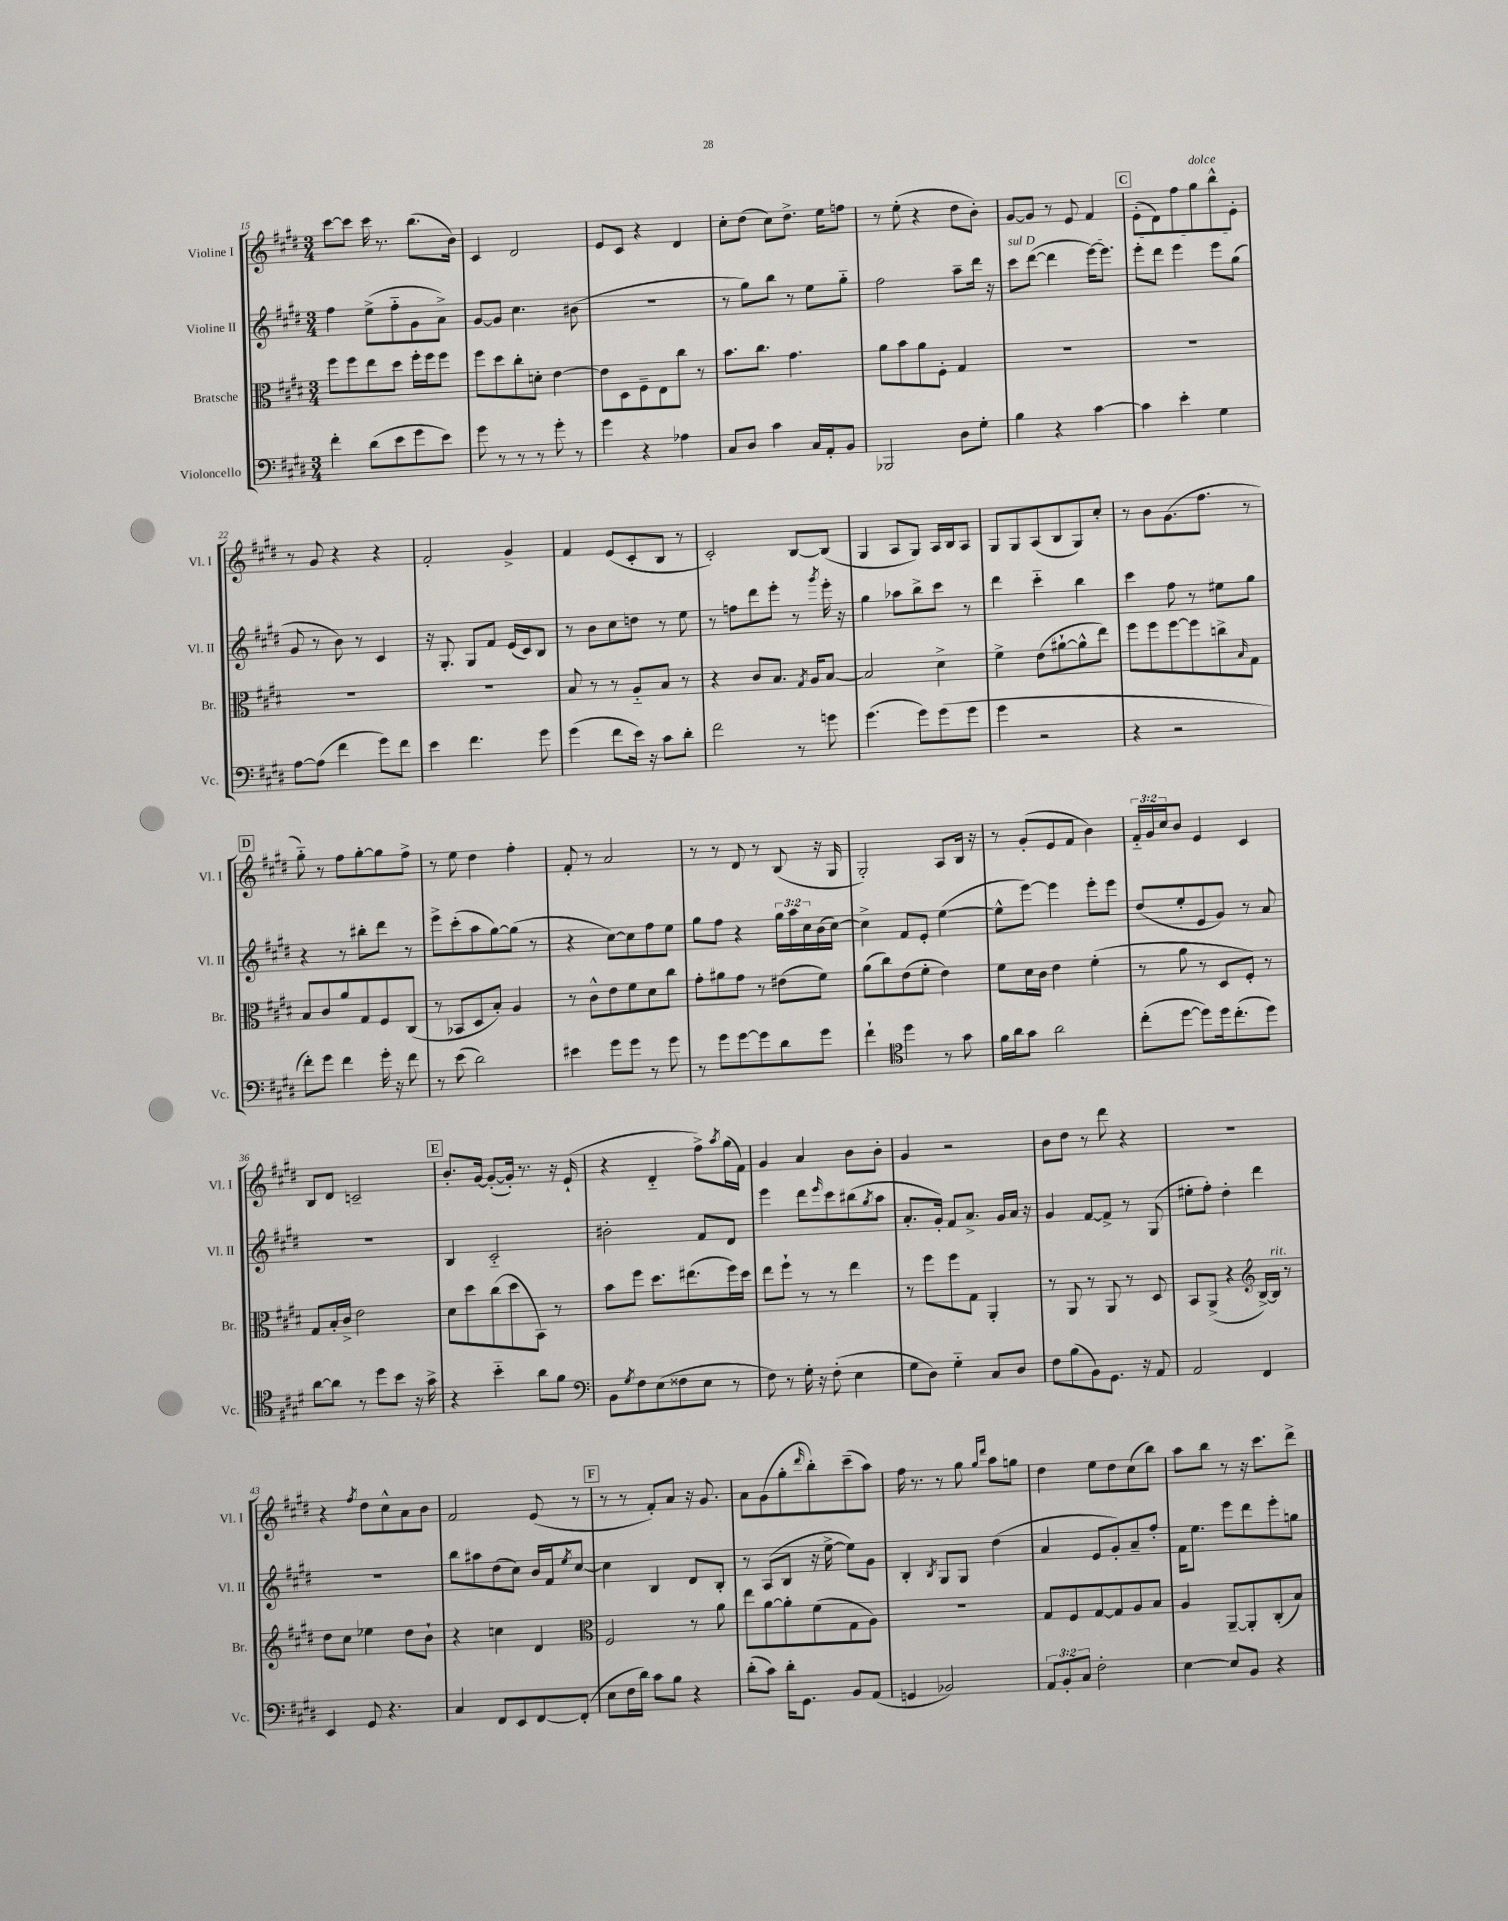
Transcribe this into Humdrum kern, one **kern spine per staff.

**kern	**kern	**kern	**kern
*part4	*part3	*part2	*part1
*staff4	*staff3	*staff2	*staff1
*I"Violoncello	*I"Bratsche	*I"Violine II	*I"Violine I
*I'Vc.	*I'Br.	*I'Vl. II	*I'Vl. I
*clefF4	*clefC3	*clefG2	*clefG2
*k[f#c#g#d#]	*k[f#c#g#d#]	*k[f#c#g#d#]	*k[f#c#g#d#]
*M3/4	*M3/4	*M3/4	*M3/4
=15	=15	=15	=15
4f#'\	8ff#\L	4ff#\	[8ccc#\L
.	8ff#\	.	8ccc#\J]
(8d#\L	8ee\	(8ee^\L	16ccc#\
.	.	.	8.r
8e\	8dd#\J	8ff#\	.
8g#\	16ff#'\LL	8g#\	(8.bb\L
.	16ff#\J	.	.
8e\J)	8ff#\J	8a^\J)	.
.	.	.	16b\Jk)
=16	=16	=16	=16
8g#\	8ff#\L	[8g#/L	4c#/
8r	8dd#\	8g#/J]	.
8r	8cc#'\	4.cc#\	2d#/
8r	8dn'\J	.	.
8g#'\	[4e\	.	.
8r	.	(8b#X\	.
=17	=17	=17	=17
4g#\	8e\L]	2.r	8e/L
.	8D#\	.	8c#/J
4r	8F#~\	.	4r
.	8E\	.	.
4A-X\	8cc#\J	.	4d#/
.	8r	.	.
=18	=18	=18	=18
8C#/L	8.b\L	8r	8cc#'\L
8D#/J	.	8gg#\L)	(8dd#\J
.	8.cc#\J	.	.
4c#\	.	8bb\J	8cc#\L)
.	4.g#\	8r	8.dd#^\J
16C#/LL	.	8ee\L	.
16AA'/J	.	.	16ee\KL
8BB/J	.	8gg#\J	8ffn\J
=19	=19	=19	=19
2BBB-X/	8a\L	2ff#\	8r
.	8b\	.	(8ee'\
.	8a\	.	4r
.	8F#'\J	.	.
8D#\L	4G#/	8aa~\L	8dd#\L
8G#'\J	.	16ddd#\Jk	8b'\J)
.	.	16r	.
=20	=20	=20	=20
!	!	!LO:TX:a:i:t=sul D	!
4B\	2.r	8ccc#\L	[8g#/L
.	.	([8ddd#\J	8g#/J]
4r	.	4ddd#\]	8r
.	.	.	8e/
[4c#\	.	[16eee\KL)	4f#/
.	.	8.eee\J]	.
!!LO:REH:place=s1:t=C
=21	=21	=21	=21
4c#\]	2.r	8eee'\L	(8e'\L
.	.	8ddd#\J	8d#\)
4e'\	.	4eee\	8ff#\
!	!	!	!LO:TX:a:i:t=dolce
.	.	.	8gg#\
4G#\	.	8eee\L	8bb^^\
.	.	(8gg#\J	8e'\J
!!LO:LB:g=z
=22	=22	=22	=22
[8A\L	2.r	8g#/	8r
(8A\J]	.	8r	8g#/
4f#\	.	8b\)	4r
.	.	8r	.
8g#\L)	.	4c#/	4r
8f#\J	.	.	.
=23	=23	=23	=23
4e\	2.r	16r	2f#'/
.	.	8.G#'/	.
4.f#\	.	8G#/L	.
.	.	8f#/J	.
.	.	(16e/LL	4g#^/
.	.	16c#/J)	.
8g#\	.	8B/J	.
=24	=24	=24	=24
(4g#\	8B/	8r	4f#/
.	8r	8b\L	.
8f#\L	8r	8cc#\	(8e/L
16e\Jk)	8A/L	8ddn\J	8c#'/
16r	.	.	.
8c#\L	8B/J	8r	8B/J
8d#'\J	8r	8ee\	8r
=25	=25	=25	=25
2f#\	4r	8r	2c#'/)
.	.	8ffn\L	.
.	8c#/L	8ddd#\	.
.	8.B/J	8eee'\J	.
8r	.	8r	[8B/L
.	8qG#/	.	.
.	16A/KL	.	.
.	.	8qggg#/	.
8gn\	[8B/J	16eee'\	(8B/J]
.	.	16r	.
=26	=26	=26	=26
(4.g#\	2B/]	4gg#\	4G#/
.	.	8aa-X\L	8A/L
8g#\L)	.	8bb^\	8G#/J)
(8g#\	4d#^\	8ccc#\J	16A/LL
.	.	.	16B/J
8g#\J	.	8r	8A/J
=27	=27	=27	=27
4g#\	4f#^\	4ddd#\	8G#/L
.	.	.	8G#/
2r	(8e\L	4ccc#\	(8A/
.	[8a#X`\	.	8B/
.	8a#^^\]	4bb\	8G#/)
.	8ee\J)	.	8cc#'/J
=28	=28	=28	=28
4r	8ff#\L	4ccc#\	8r
.	8ff#\	.	8b\L
2r	[8ff#\	8ff#\	(8.g#\
.	8ff#\]	8r	.
.	.	.	8.ff#\J
.	8ccn^\	8ee#X\L	.
.	16qqB/	.	.
.	8G#\J	8gg#\J	8r
!!LO:LB:g=z
!!LO:REH:place=s1:t=D
=29	=29	=29	=29
8f#'\L)	8B/L	4r	8gg#\)
8g#\J	8c#/	.	8r
4f#\	8a/	8r	8ff#\L
.	8G#/	8bb#X'\L	[8gg#'\
16g#'\	8F#/	8ddd#\J	8gg#\]
16r	.	.	.
8f#\	(8C#/J	8r	8ff#^\J
=30	=30	=30	=30
8r	8r	8eee^\L	8r
(8e\	8BB-X/L	(8ccc#'\	8ee\
2d#\)	8D#/	8aa\	4dd#\
.	8B'/J)	[8gg#\)	.
.	4A/	(8gg#\J]	4ff#'\
.	.	8r	.
=31	=31	=31	=31
4e#X\	8r	4r	8f#'/
.	8c#^^\L	.	8r
8g#\L	8e\	[8cc#\L)	2a/
8g#\J	8f#\	8cc#\]	.
8r	8d#\	8ff#\	.
8g#\	8cc#\J	8ee\J	.
=32	=32	=32	=32
8r	8g#'\L	8gg#\L	8r
8g#\L	8a#X\	8ff#\J	8r
[8g#\	8g#\J	4r	8d#/
8g#\]	8r	.	8r
8d#\	(8e#X\L	24gg#\LL	(8B/
.	.	24aa\	.
.	.	24cc#\	.
8g#\J	8f#\J)	(16b\	16r
.	.	[16cc#\JJ)	16G#/
=33	=33	=33	=33
4f#`\	(8a\L	4cc#^\]	2G#'/)
.	8cc#\)	.	.
*clefC4	*	*	*
4dd#\	(8e\	8f#/L	.
.	8f#'\J	8e'/J	.
8r	4e\)	([4ee\	8A/L
8g#\	.	.	16B/Jk
.	.	.	16r
=34	=34	=34	=34
16f#\LL	8f#\L	8ee^^\L]	8r
16a\J	.	.	.
8g#\J	16d#\L	[8eee\J)	(8g#'/L
.	16c#\JJ	.	.
2a\	4e\	4eee\]	8e/
.	.	.	8f#/J
.	(4f#'\	8eee'\L	4b\)
.	.	8eee\J	.
=35	=35	=35	=35
(8cc#'\L	8r	(8dd#/L	24f#/LL
.	.	.	24g#/
.	.	.	24cc#/J
[8dd#\J	8a\	8ee'/	8b/J
8dd#\L])	8r	8e/	4e/
16dd#\k	8D#/L	8g#/J)	.
(8.cc#'\	.	.	.
.	8F#'/J)	8r	4c#/
8dd#\J)	8r	8a/	.
!!LO:LB:g=z
=36	=36	=36	=36
[8a\L	8G#/L	2.r	8B/L
8a\J]	16B'/L	.	8d#/J
.	16c#^/JJ	.	.
8r	2e\	.	2cn~/
8dd#\L	.	.	.
8b\J	.	.	.
16r	.	.	.
16g#^\	.	.	.
!!LO:REH:place=s1:t=E
=37	=37	=37	=37
4r	8d#\L	4B/	8.b'/L
.	8dd#\	.	.
.	.	.	[16g#/Jk
4b\	(8cc#\	2c#/	(8g#'/L_
.	8dd#\	.	16g#'/Jk])
.	.	.	8.r
8a\L	8BB\J)	.	.
8f#\J	8r	.	16r
.	.	.	(16e`/
=38	=38	=38	=38
*clefF4	*	*	*
8BB\L	8b\L	2b#X'\	4r
8qG#/	.	.	.
8F#\	8ff#\J	.	.
(8E\	8.dd#\L	.	4d#/
8F##X\	.	.	.
.	(8.ee#X\	.	.
8E\J	.	8f#/L	8ff#^\L)
.	.	.	8qaa/
8r	16ff#\L)	8d#/J	(16gg#\L
.	16dd#\JJ	.	16f#\JJ)
=39	=39	=39	=39
8F#\)	8ee\L	4eee\	4g#/
8r	8ff#`\J	.	.
16G#'\	8r	8ddd#\L	4a/
16r	.	.	.
.	.	16qqeee/	.
(8F#'\	8r	8ccc#\	.
4E\	4ee\	(8bb#X\	8b\L
.	.	8qgg#/	.
.	.	8aa\J	8b'\J
=40	=40	=40	=40
8G#\L	8r	8.a'/L	4g#/
8D#\J)	8ff#\L	.	.
.	.	16g#'/Jk)	.
4G#\	8ff#\	8f#/L	2r
.	8G#\J	8.a^/J	.
8C#/L	4AA'/	.	.
.	.	16g#/LL	.
8D#/J	.	16a/JJ	.
.	.	16r	.
=41	=41	=41	=41
8F#\L	8r	4g#/	8b\L
(8B\	8AA/	.	8dd#\J
8BB\)	8r	[8f#/L	8r
8.GG#\J	8AA/	8f#^/J]	8ddd#\
.	8r	8r	4r
16r	.	.	.
8AA/	8D#/	(8G#/	.
=42	=42	=42	=42
2AA/	8BB/L	8ee#X'\L	2.r
.	(8AA^/J	8ff#'\J)	.
.	4r	4dd#'\	.
*	*clefG2	*	*
4FF#/	[16B^/LL)	4ddd#\	.
!	!LO:TX:a:i:t=rit.	!	!
.	16B/JJ]	.	.
.	8r	.	.
!!LO:LB:g=z
=43	=43	=43	=43
4EE/	8dd#\L	2.r	4r
.	8cc#\J	.	.
.	.	.	8qff#/
8GG#/	4ee-X\	.	8dd#\L
4.r	.	.	8cc#^^\
.	8dd#\L	.	8a\
.	8b`\J	.	8b\J
=44	=44	=44	=44
4C#/	4r	8bb\L	2f#/
.	.	8aa#X\	.
8FF#/L	4ccn\	(8dd#\	.
8EE/	.	8cc#\J)	.
[8FF#/	4d#/	16b/LL	(8e/
.	.	16f#/J	.
.	.	8qee/	.
(8FF#'/J]	.	[8cc#/J	8r
!!LO:REH:place=s1:t=F
=45	=45	=45	=45
*	*clefC3	*	*
8E\L	2F#/	4cc#\]	8r
16F#\L	.	.	8r
16d#\JJ)	.	.	.
8c#\L	.	4B/	8f#'/L)
8B\J	.	.	8a/J
4r	8r	8d#/L	16r
.	.	.	8.g#/
.	8a\	8B'/J	.
=46	=46	=46	=46
(8d#'\L	8ee\L	8r	8a\L
8c#\J)	[8a\	(8A/L	(8g#\
16d#'\KL	8a'\]	8B/J	8gg#'\
8.GG#\J	.	.	.
.	.	.	16qqddd#/
.	(8f#\	16r	8bb'\)
.	.	[16ee^\	.
8BB/L	8G#\	8ee\L])	(8ccc#~\
(8AA/J	8A\J)	8g#\J	8aa\J)
=47	=47	=47	=47
4GGn/	2.r	4B'/	16ff#\
.	.	.	8.r
.	.	8qB/	.
2BB-X/)	.	8G#/L	8r
.	.	8G#/J	8gg#\
.	.	.	16qqgg#/LL
.	.	.	16qqddd#/JJ
.	.	(4dd#\	8aa\L
.	.	.	8ggn\J
=48	=48	=48	=48
12AA/L	8G#/L	4a/	4dd#\
12BB'/	.	.	.
.	8F#/	.	.
12C#/J	.	.	.
2F#'\	[8G#/	8e/L	8ee\L
.	8G#/]	8g#'/)	8dd#\
.	8A/	8a~/	(8cc#\
.	8B/J	8ff#'/J	8bb\J)
=49	=49	=49	=49
[4E\	4A/	16f#\KL	8aa\L
.	.	8.ee\J	.
.	.	.	8bb\J
8E/L]	[8AA~/L	8eee\L	8r
8BB/J	8AA'/]	8ddd#\	16r
.	.	.	8.ccc#\L
4r	(8C#'/	8eee'\	.
.	8B/J)	8ggn\J	8ddd#^\J
==	==	==	==
*-	*-	*-	*-
